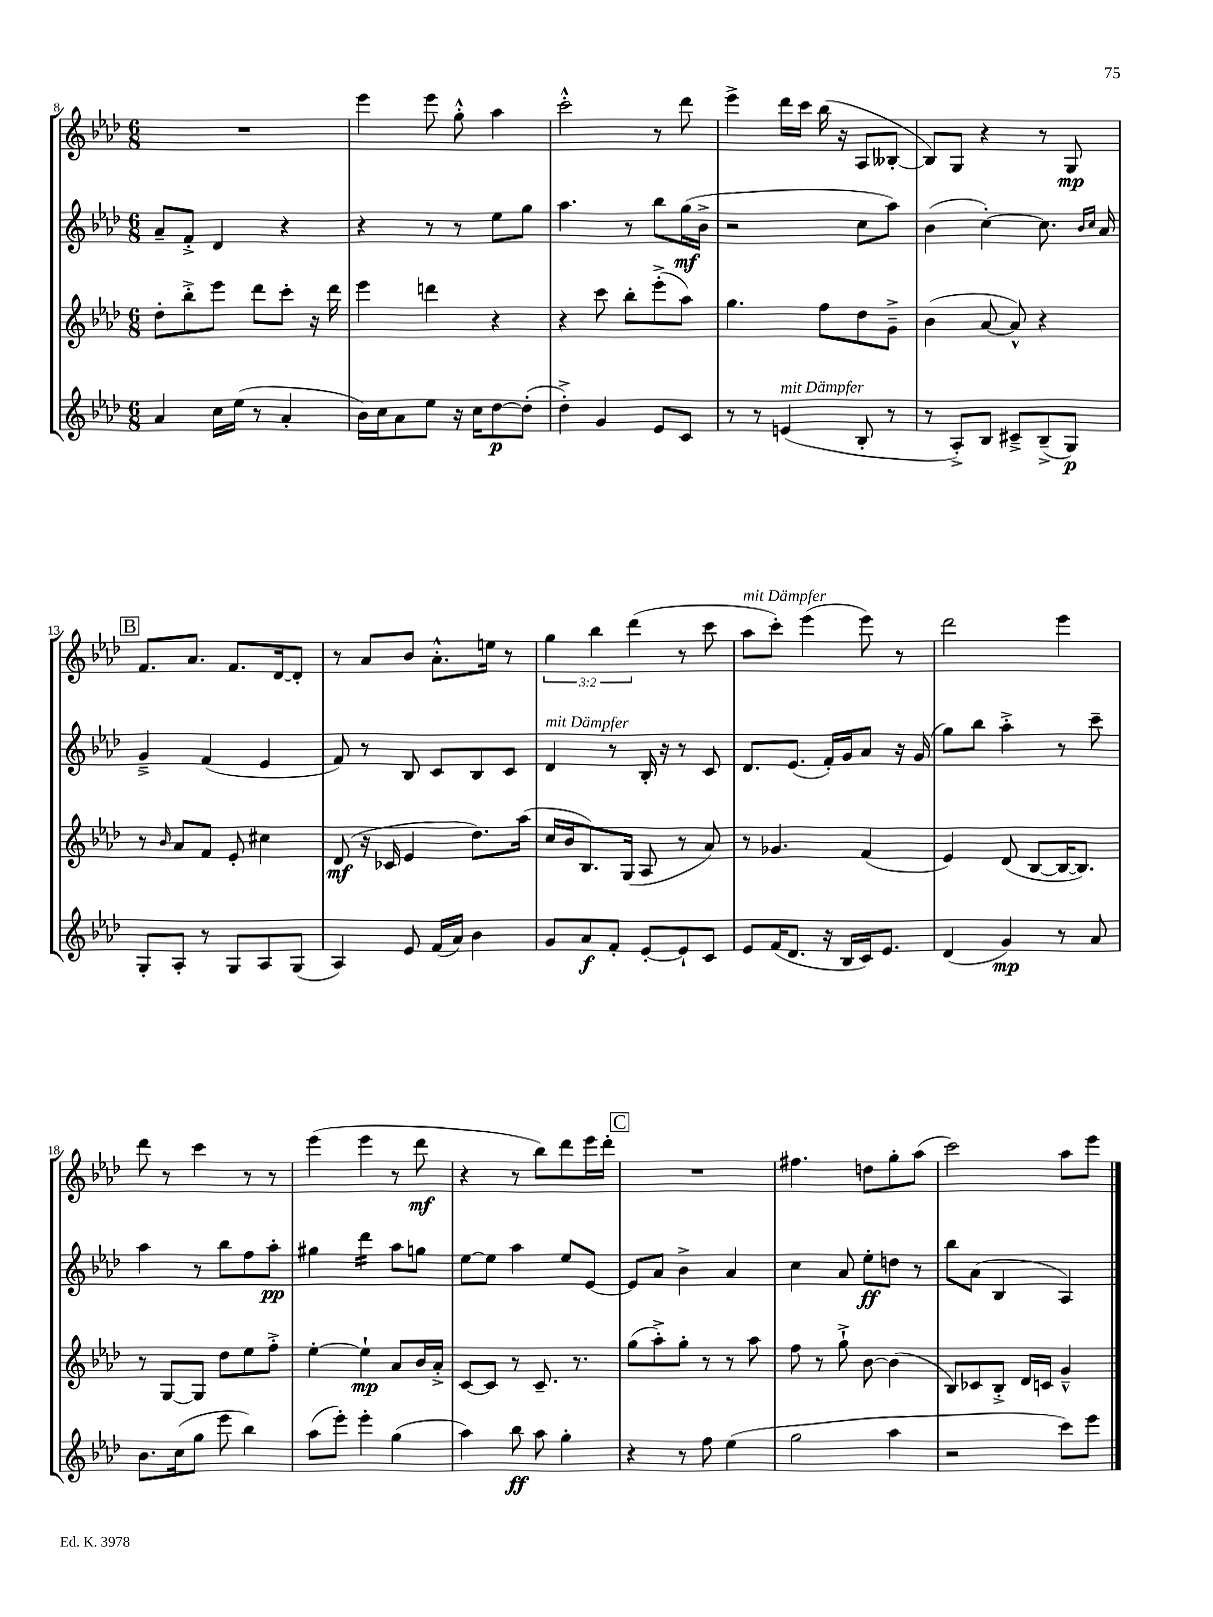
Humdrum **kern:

**kern	**kern	**kern	**kern
*staff4	*staff3	*staff2	*staff1
*clefG2	*clefG2	*clefG2	*clefG2
*k[b-e-a-d-]	*k[b-e-a-d-]	*k[b-e-a-d-]	*k[b-e-a-d-]
*M6/8	*M6/8	*M6/8	*M6/8
4a-/	8dd-'\L	8a-~/L	2.r
.	8bb-'^\	8f'^/J	.
16cc\LL	8eee-\J	4d-/	.
(16ee-\JJ	.	.	.
8r	8ddd-\L	.	.
4a-'/	8ccc'\J	4r	.
.	16r	.	.
.	16ddd-\	.	.
=	=	=	=
16b-\LL)	4eee-\	4r	4eee-\
16cc\J	.	.	.
8a-\	.	.	.
8ee-\J	4ddd\	8r	8eee-\
16r	.	8r	8gg'^^\
16cc\LK	.	.	.
[8dd-\	4r	8ee-\L	4aa-\
(8dd-'\]J	.	8gg\J	.
=	=	=	=
4dd-'^\)	4r	4.aa-\	2ccc'^^\
4g/	8ccc\	.	.
.	8bb-'\L	8r	.
8e-/L	(8eee-'^\	8bb-\L	8r
8c/J	8aa-\J)	(16gg\L	8ddd-\
.	.	16b-^\JJ	.
=	=	=	=
8r	4.gg\	2r	4eee-^\
8r	.	.	.
(4e/	.	.	16ddd-\LL
.	.	.	16ccc\JJ
.	8ff\L	.	(16bb-\
.	.	.	16r
8B-'/	8dd-\	8cc\L	8A-/L
8r	8g~^\J	8aa-\J)	[8B--'/J
=	=	=	=
8r	(4b-\	(4b-\	8B--/]L)
8A-'^/L)	.	.	8G/J
8B-/J	[8a-/	[4cc'\)	4r
8c#~^/L	8a-^^/])	.	.
(8B-~^/	4r	8.cc\]	8r
8G/J)	.	.	8G/
.	.	16qqb-/LL	.
.	.	16qqcc/JJ	.
.	.	16a-/	.
=	=	=	=
8G'/L	8r	4g~^/	8.f/L
.	16qqb-/	.	.
8A-'/J	8a-/L	.	.
.	.	.	8.a-/J
8r	8f/J	(4f/	.
8G/L	8e-'/	.	8.f/L
8A-/	4cc#\	4e-/	.
.	.	.	[16d-/k
(8G/J	.	.	8d-'/]J
=	=	=	=
4A-/)	(8d-/	8f/)	8r
.	16r	8r	8a-/L
.	16c-/	.	.
8e-/	4e-/	8B-/	8b-/J
(16f/LL	.	8c/L	8.a-'^^\L
16a-/JJ)	.	.	.
4b-\	8.dd-\L)	8B-/	.
.	.	.	16ee\Jk
.	.	8c/J	8r
.	(16aa-\Jk	.	.
=	=	=	=
8g/L	16cc/LL	4d-/	6gg\
.	16b-/J	.	.
8a-/	8.B-/)	.	.
.	.	.	6bb-\
8f'/J	.	8r	.
.	(16G/Jk	.	.
.	.	.	(6ddd-\
[8e-'/L	8A-/	16B-'/	.
.	.	16r	.
8e-`/]	8r	8r	8r
8c/J	8a-/)	8c/	8ccc\
=	=	=	=
8e-/L	8r	8.d-/L	8aa-\L
(16f/K	4.g-/	.	8ccc'\J)
8.d-/J	.	(8.e-/J	.
.	.	.	(4eee-\
16r	.	16f'/LL)	.
16B-/LL	.	16g/J	.
16c/J)	(4f/	8a-/J	8eee-\)
8.e-/J	.	.	.
.	.	16r	8r
.	.	(16g/	.
=	=	=	=
(4d-/	4e-/)	8gg\L)	2ddd-\
.	.	8bb-\J	.
4g/)	(8d-/	4aa-'^\	.
.	[8B-/L	.	.
8r	16B-/_K	8r	4eee-\
.	8.B-/]J)	.	.
8a-/	.	8ccc~\	.
=	=	=	=
8.b-\L	8r	4aa-\	8ddd-\
.	[8G/L	.	8r
(16cc\k	.	.	.
8gg\J	8G/]J	8r	4ccc\
8eee-\	8dd-\L	8bb-\L	.
4bb-\)	8ee-\	8ff\	8r
.	8ff'^\J	8aa-'\J	8r
=	=	=	=
(8aa-\L	[4ee-'\	4gg#\	(4eee-\
8eee-'\J)	.	.	.
4eee-'\	4ee-`\]	4ddd-\	4eee-\
(4gg\	8a-/L	8aa-\L	8r
.	16b-/L	8gg\J	8ddd-\
.	16a-'^/JJ	.	.
=	=	=	=
4aa-\)	[8c/L	[8ee-\L	4r
.	8c/]J	8ee-\]J	.
8bb-\	8r	4aa-\	8r
8aa-\	8.c~/	.	8bb-\L)
4gg'\	.	8ee-/L	8ddd-\
.	8.r	.	.
.	.	[8e-/J	16eee-\L
.	.	.	16ddd-'\JJ
=	=	=	=
4r	(8gg\L	8e-/]L	2.r
.	8aa-'^\)	8a-/J	.
8r	8gg'\J	4b-^\	.
8ff\	8r	.	.
(4ee-\	8r	4a-/	.
.	8aa-\	.	.
=	=	=	=
2gg\	8ff\	4cc\	4.ff#\
.	8r	.	.
.	8gg`^\	8a-/	.
.	[8b-\	8ee-'\L	8dd\L
4aa-\	(4b-\]	8dd\J	8gg'\
.	.	8r	(8aa-\J
=	=	=	=
2r	8B-/L)	8bb-\L	2ccc\)
.	8c-/	(8a-\J	.
.	8B-'^/J	4B-/	.
.	16d-/LL	.	.
.	16c/JJ	.	.
8ccc\L)	4g~^^/	4A-/)	8aa-\L
8eee-\J	.	.	8eee-\J
==	==	==	==
*-	*-	*-	*-
